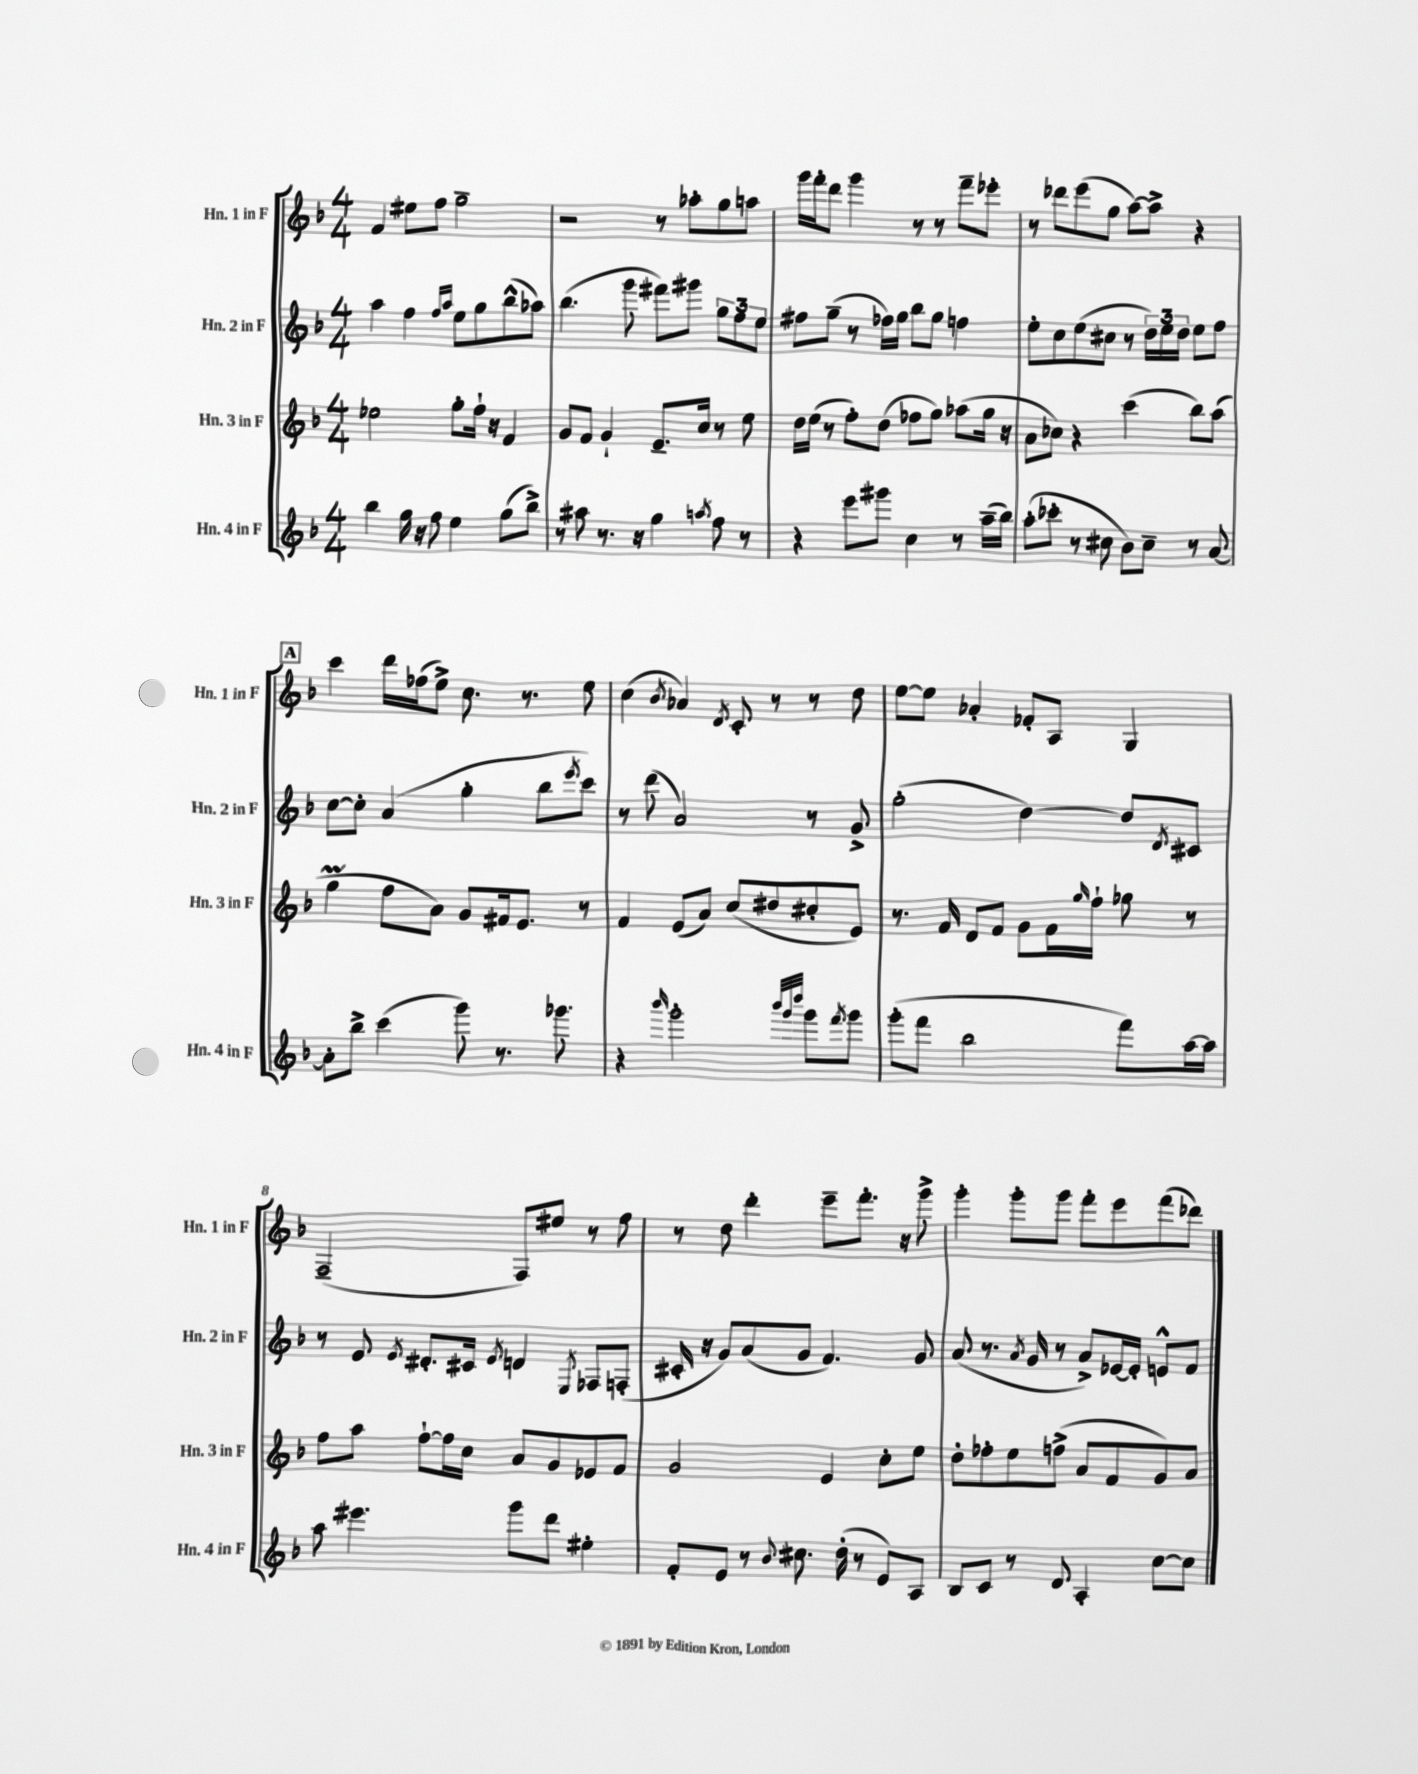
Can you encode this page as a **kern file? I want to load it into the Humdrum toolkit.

**kern	**kern	**kern	**kern
*staff4	*staff3	*staff2	*staff1
*clefG2	*clefG2	*clefG2	*clefG2
*k[b-]	*k[b-]	*k[b-]	*k[b-]
*M4/4	*M4/4	*M4/4	*M4/4
4bb-\	2ee-\	4aa\	4f/
16gg\	.	4ff\	8ee#\L
16r	.	.	.
8ff\	.	.	8ff\J
.	.	16qqff/LL	.
.	.	16qqaa/JJ	.
4ee\	8gg'\L	8ee\L	2gg~\
.	16ff`\Jk	8gg\	.
.	16r	.	.
(8gg\L	4f/	(8bb-^^\	.
8bb-^\J)	.	8aa-\J)	.
=	=	=	=
8r	8g/L	(4.bb-\	2r
8aa#\	8f/J	.	.
8.r	4g`/	.	.
.	.	8ggg\	.
16r	.	.	.
4gg\	8.e~/L	8fff#\L)	8r
.	.	8ggg#\J	8aa-'\L
.	16cc/Jk	.	.
8qaa/	.	.	.
8ff\	8r	12gg\L	8gg\
.	.	12ff\	.
8r	8ee\	.	8aa\J
.	.	12ee\J	.
=	=	=	=
4r	16dd\LL	8ff#\L	16ggg\LL
.	(16ee\JJ	.	16fff'\J
.	8r	(8gg~\J	8ddd\J
8eee\L	8ff'\L)	8r	4ggg\
8ggg#\J	(8dd\J	16ff-\LL)	.
.	.	16gg\JJ	.
4cc\	8ff-\L	8bb-\L	8r
.	8gg\J)	8gg\J	8r
8r	(8aa-\L	4ff\	8fff~\L
(16aa~\LL	16gg\Jk	.	8eee-'\J
16bb-\JJ)	16r	.	.
=	=	=	=
(8aa'\L	8a\L	8ee'\L	8r
8ccc-'\J	8cc-\J)	8cc\	8ddd-\L
8r	4r	(8ee\	(8eee\
8cc#\	.	8cc#\J	8gg\J
8b-\L)	(4ccc\	8r	[8aa\L)
8cc#~\J	.	24dd\LL)	8aa^\]J
.	.	24ee\	.
.	.	24dd\JJ	.
8r	8bb-\L)	8ee\L	4r
[8a/	(8aa\J	8ff\J	.
=	=	=	=
8a'\]L	4gg\	[8cc\L	4ccc\
8bb-^\J	.	8cc'\]J	.
(4ccc\	8ff\L	(4a/	16ddd\LL
.	.	.	(16ff-\J
.	8a\J)	.	8ee^\J)
8ggg\)	8g/L	4gg'\	8.cc\
8.r	16f#/k	.	.
.	8.e/J	.	8.r
.	.	8bb-\L	.
8.ggg-\	.	.	.
.	.	8qeee/	.
.	8r	8ccc\J)	8ee\
=	=	=	=
4r	4f/	8r	(4cc\
.	.	(8ddd\	.
16qqbbb-/	.	.	8qb-/
2ggg'\	(8e/L	2a/)	4a-/)
.	8a/J)	.	.
.	.	.	8qd/
.	(8cc/L	.	8c'/
.	8dd#/	.	8r
32qqbbb-/LLL	.	.	.
32qqggg/	.	.	.
32qqdddd/JJJ	.	.	.
8ggg\L	8cc#'/	8r	8r
8qfff/	.	.	.
8ggg\J	8e/J)	8g^/	8dd\
=	=	=	=
(8ggg'\L	8.r	(2gg'\	[8ee\L
8fff\J	.	.	8ee\]J
.	16f/	.	.
2bb-\	8d/L	.	4a-'/
.	8f/J	.	.
.	8g\L	[4dd\)	8f-'/L
.	16f\L	.	8A/J
.	16qqgg/	.	.
.	16ff`\JJ	.	.
8fff\L)	8gg-\	8dd/]L	4G/
.	.	8qd/	.
[16aa\L	8r	8c#/J	.
16aa\]JJ	.	.	.
=	=	=	=
8aa\	8ff\L	8r	(2F~/
4.eee#\	8aa\J	8e/	.
.	.	8qe/	.
.	[8ff`\L	8.d#'/L	.
.	16ff\]L	.	.
.	16cc\JJ	16c#/Jk	.
.	.	8qe/	.
8ggg\L	8a/L	4d/	8F/L)
8ddd\J	8g/	.	8ee#/J
.	.	8qE/	.
4ee#'\	8e-/	8F-/L	8r
.	8f/J	(8F'/J	8ff\
=	=	=	=
8f'/L	2g/	16c#'/	8r
.	.	16r	.
8e/J	.	8g/L)	8dd\
8r	.	(8a/	4ddd'\
8qqb-/	.	.	.
8.cc#\	.	8g/J	.
.	4e/	4.f/)	8eee~\L
(16dd'\	.	.	.
8r	.	.	8.fff'\J
8e/L)	8cc'\L	.	.
.	.	.	16r
8A/J	8ee\J	8g/	8ggg^\
=	=	=	=
8B-/L	8dd'\L	(8a/	4ggg'\
8c/J	8ff-'\	8.r	.
8r	8ee\	.	8ggg'\L
.	.	8qa/	.
.	.	16g/	.
8d/	(8ff^\J	8r	8ggg\J
4A'/	8a/L	8a^/L)	8fff'\L
.	8f/	[16e-/L	8eee\
.	.	16e-'/]JJ	.
[8cc\L	8g/)	8e^^/L	(8fff\
8cc\]J	8a/J	8f/J	8ddd-\J)
==	==	==	==
*-	*-	*-	*-
